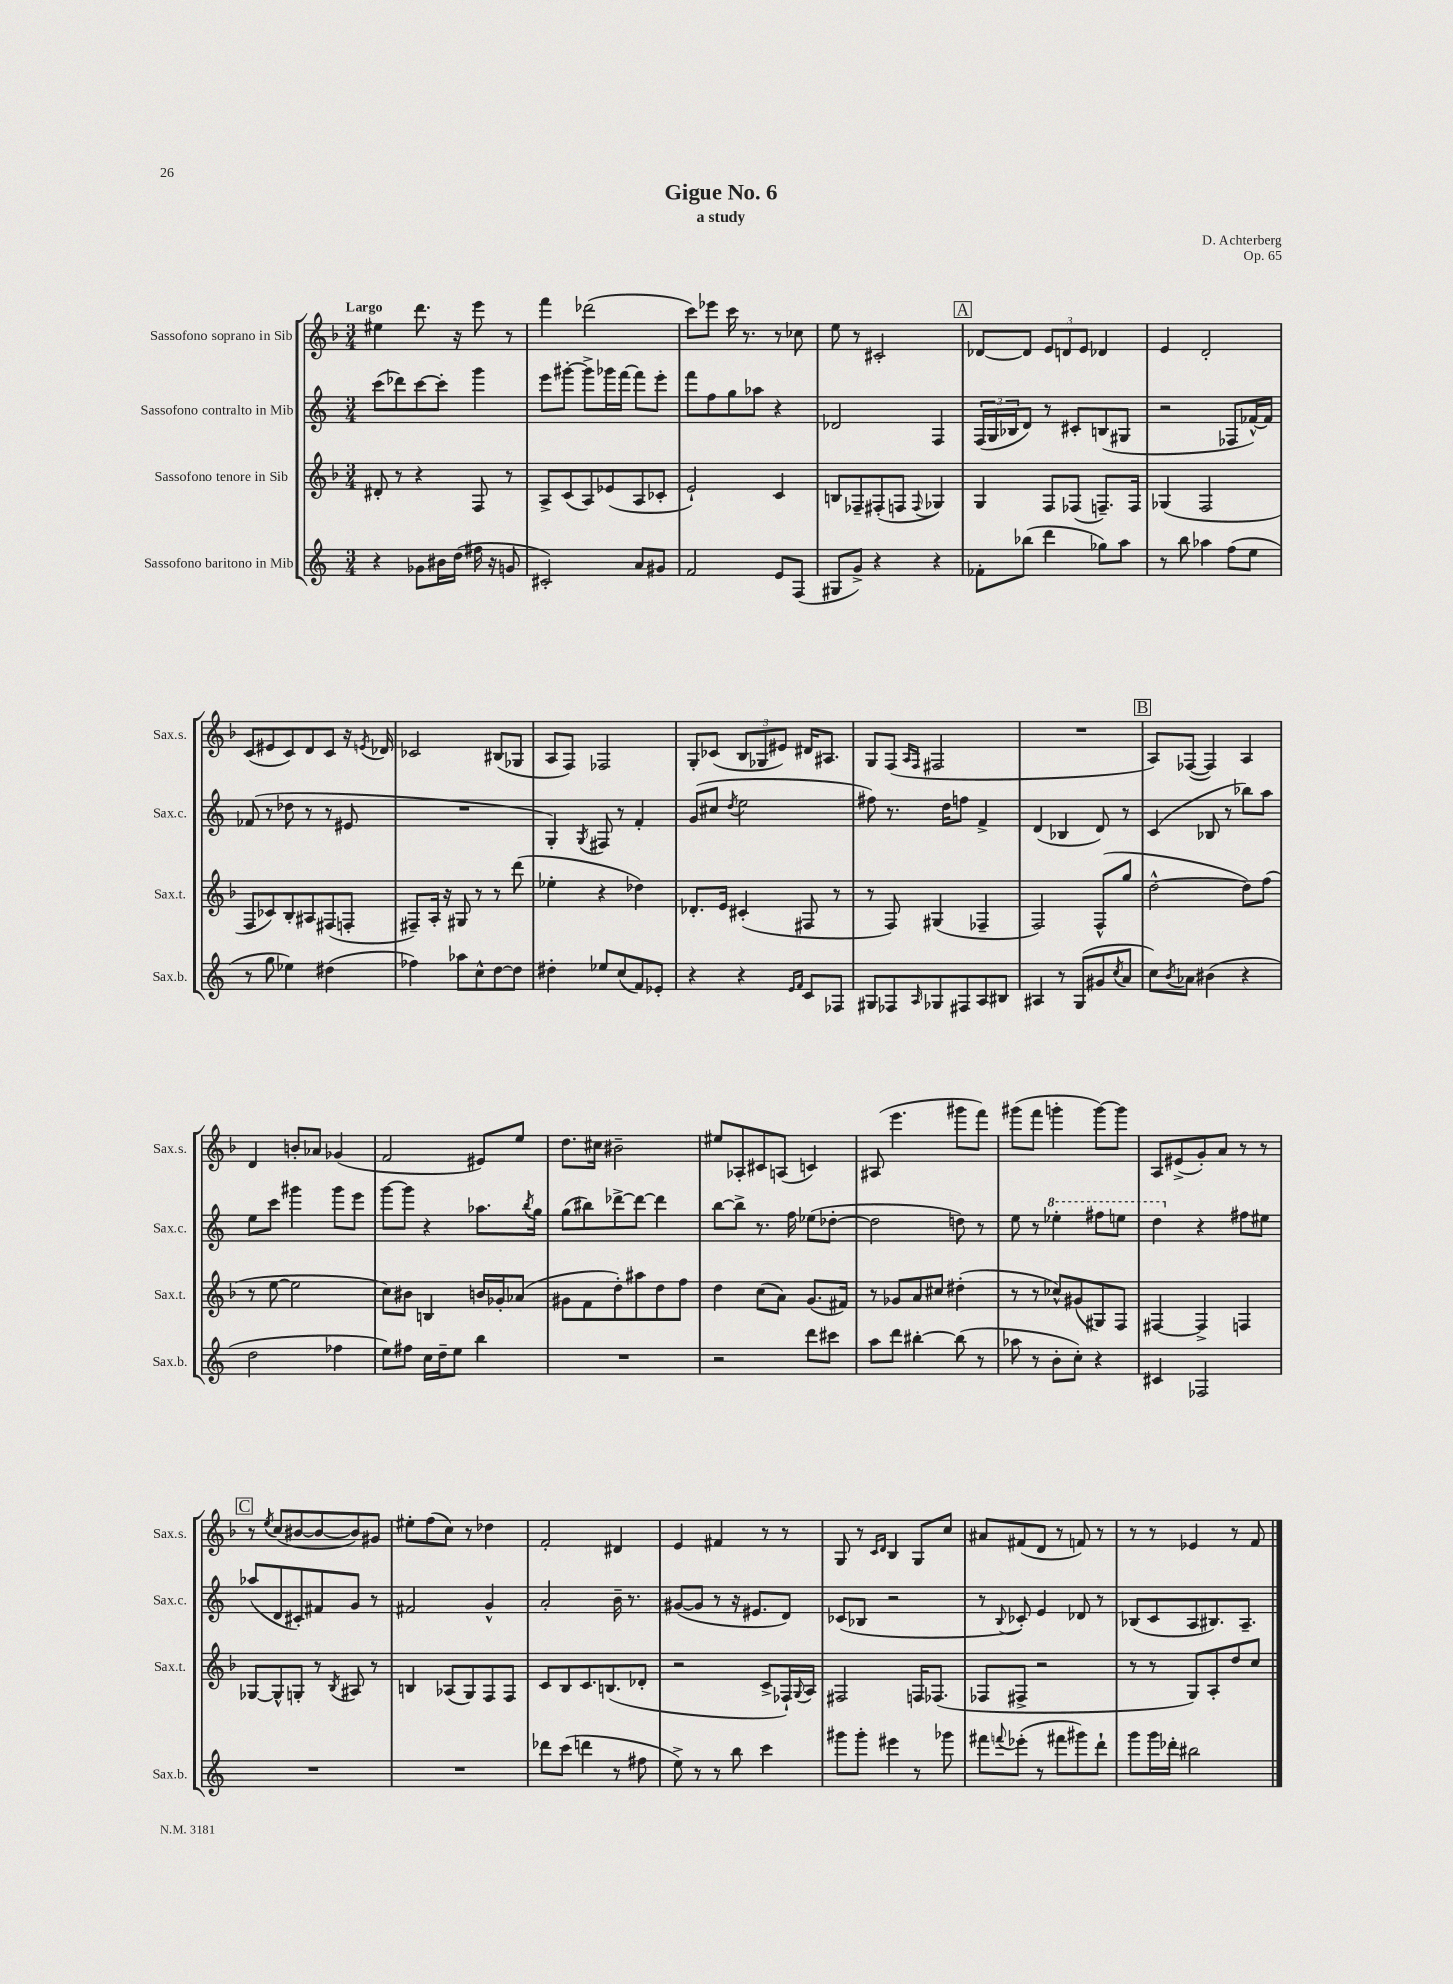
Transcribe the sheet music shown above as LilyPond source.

\header { title = "Gigue No. 6" composer = "D. Achterberg" subtitle = "a study" opus = "Op. 65" }
<<
\new StaffGroup <<
\new Staff = "s0" \with { instrumentName = "Sassofono soprano in Sib" shortInstrumentName = "Sax.s." } {
    \clef treble \key f \major \numericTimeSignature \time 3/4 \tempo "Largo"
    eis''4 d'''8. r16 e'''8 r8 |
    f'''4 des'''2( |
    c'''8) ees'''8 c'''16 r8. r8 ces''8 |
    e''8 r8 cis'2-. |
    \mark \markup { \box "A" } des'8~ des'8 \tuplet 3/2 { e'8 d'8 e'8 } des'4 |
    e'4 d'2-. |
    c'8( eis'8 c'8) d'8 c'8 r16 \acciaccatura { e'8 } des'16 |
    ces'2 bis8( ges8 |
    a8 f8) fes2 |
    g8-. ces'8( \tuplet 3/2 { bes8 ges8 eis'8) } dis'16 ais8. |
    g8 f8( \grace { a16 f16 } fis2 |
    R2. |
    \mark \markup { \box "B" } a8) fes8~( fes4) a4 |
    d'4 b'8-. aes'8 ges'4( |
    f'2 eis'8) e''8 |
    d''8. cis''16 bis'2-- |
    eis''8 aes8-. cis'8 a8( c'4) |
    ais8( e'''4. gis'''8 f'''8) |
    gis'''8( f'''8 g'''4-. g'''8~) g'''8 |
    a8 eis'8->( g'8-.) a'8 r8 r8 |
    \mark \markup { \box "C" } r8 \acciaccatura { e''8 } c''8( bis'8~ bis'8~ bis'8) gis'8 |
    eis''8-. f''8( c''8) r8 des''4 |
    f'2-. dis'4 |
    e'4 fis'4 r8 r8 |
    g8 r8 \grace { c'16 d'16 } bes4 g8 c''8 |
    ais'8 fis'8( d'8 r8 f'8) r8 |
    r8 r8 ees'4 r8 f'8 \bar "|." |
}
\new Staff = "s1" \with { instrumentName = "Sassofono contralto in Mib" shortInstrumentName = "Sax.c." } {
    \clef treble \key c \major \numericTimeSignature \time 3/4
    c'''8( des'''8) c'''8~ c'''8-. g'''4 |
    e'''8 gis'''8~-. gis'''8-> ges'''16 f'''16~ f'''8 e'''8-. |
    f'''8 f''8 g''8 aes''8 r4 |
    des'2 f4 |
    \mark \markup { \box "A" } \tuplet 3/2 { f16( g16 bes16 } d'8) r8 cis'8-. b8( gis8 |
    r2 fes8 fes'16~-^) fes'16 |
    fes'8( r8 des''8 r8 r8 eis'8 |
    R2. |
    g4-.) \acciaccatura { g8 } fis8 r8 f'4-. |
    g'8( cis''8 \acciaccatura { d''8 } e''2 |
    fis''8) r8. d''16 f''8 f'4-> |
    d'4( bes4 d'8) r8 |
    \mark \markup { \box "B" } c'4( bes8 r8 bes''8) a''8 |
    e''8 c'''8 gis'''4 gis'''8 e'''8 |
    g'''8~ g'''8 r4 aes''8. \acciaccatura { b''8 } g''16 |
    g''8( bis''8) des'''8~-> des'''8~ des'''4 |
    b''8~ b''8-> r8. f''16 ees''8( des''8~-. |
    des''2 d''8) r8 |
    e''8 r8 \ottava #1 ees'''4-. fis'''8 e'''8 |
    d'''4 \ottava #0 r4 fis''8 eis''8 |
    \mark \markup { \box "C" } aes''8( d'8 cis'8-.) fis'8 g'8 r8 |
    fis'2 g'4-^ |
    a'2-. b'16-- r8. |
    gis'8~( gis'8 r8 r16 eis'8. d'8) |
    ces'8( bes8 r2 |
    r8 \appoggiatura { b8 } ces'8-.) e'4 des'8 r8 |
    bes8( c'8 a8 bis8.) a8.-- \bar "|." |
}
\new Staff = "s2" \with { instrumentName = "Sassofono tenore in Sib" shortInstrumentName = "Sax.t." } {
    \clef treble \key f \major \numericTimeSignature \time 3/4
    dis'8-. r8 r4 f8 r8 |
    a8-> c'8( a8) ees'8( a8 ces'8-. |
    e'2-!) c'4 |
    b8 fes8-- fis8-.( f8 \appoggiatura { f8 } ges4) |
    \mark \markup { \box "A" } g4 f8 fes8( f8.--) f16 |
    ges4( f2 |
    f8 ces'8) bes8-. ais8 fis8( f8-. |
    fis8--) a16-. r16 gis8 r8 r8 d'''8( |
    ees''4-. r4 des''4) |
    des'8.-. e'16 cis'4-.( fis8 r8 |
    r8 f8) gis4( fes4-- |
    f2) f8-^( g''8 |
    \mark \markup { \box "B" } d''2~-^ d''8) f''8( |
    r8 e''8~ e''2 |
    c''8) bis'8 b4 b'16 ges'16-. aes'8( |
    gis'8 f'8 d''8-.) ais''8 d''8 f''8 |
    d''4 c''8( a'8) g'8.( fis'16) |
    r8 ges'8 a'8 cis''8 dis''4-.( |
    r8 r8 ces''8-^) gis'8( gis8) f8 |
    fis4~ fis4-> f4 |
    \mark \markup { \box "C" } ges8~ ges8-^ g8-. r8 \acciaccatura { bes8 } ais8 r8 |
    b4 aes8( g8) f8 f8 |
    c'8 bes8 c'8. b8.( des'8-. |
    r2 c'8-> fes16-!) \appoggiatura { g8 } a16 |
    fis2 f16 fes8.( |
    fes8 fis8-> r2 |
    r8 r8 g8) a8-. d''8 c''8 \bar "|." |
}
\new Staff = "s3" \with { instrumentName = "Sassofono baritono in Mib" shortInstrumentName = "Sax.b." } {
    \clef treble \key c \major \numericTimeSignature \time 3/4
    r4 ges'8 bis'16 d''16( fis''16 r16 g'8 |
    cis'2-.) a'8 gis'8 |
    f'2 e'8 f8( |
    gis8 g'8->) r4 r4 |
    \mark \markup { \box "A" } fes'8-. bes''8( d'''4 ges''8) a''8 |
    r8 b''8 aes''4 f''8( e''8 |
    r8 g''8 ees''4) dis''4( |
    fes''4) aes''8 c''8-^ d''8~ d''8 |
    dis''4-. ees''8 c''8( f'8) ees'8-. |
    r4 r4 \grace { e'16 f'16 } c'8 fes8 |
    gis8 fes8 \grace { a16 } ges8 fis8 a8 bis8 |
    ais4 r8 g8( gis'8 \acciaccatura { c''8 } a'8 |
    \mark \markup { \box "B" } c''8) \acciaccatura { b'8 } aes'8 bis'4( r4 |
    d''2 fes''4 |
    e''8) fis''8 c''16 d''16-- e''8 b''4 |
    R2. |
    r2 d'''8 cis'''8 |
    a''8 d'''8 bis''4~-. bis''8( r8 |
    aes''8 r8 b'8-. c''8-.) r4 |
    cis'4 fes2 |
    \mark \markup { \box "C" } R2. |
    R2. |
    des'''8 c'''8( d'''4 r8 fis''8 |
    e''8->) r8 r8 b''8 c'''4 |
    gis'''8 gis'''8-. eis'''4 r8 ges'''8 |
    fis'''8 \appoggiatura { f'''8 } ees'''8-.( r8 fis'''8 gis'''8) d'''8-! |
    g'''8 g'''16 des'''16-. bis''2 \bar "|." |
}
>>
>>
\layout { \context { \Score \remove "Bar_number_engraver" } }
